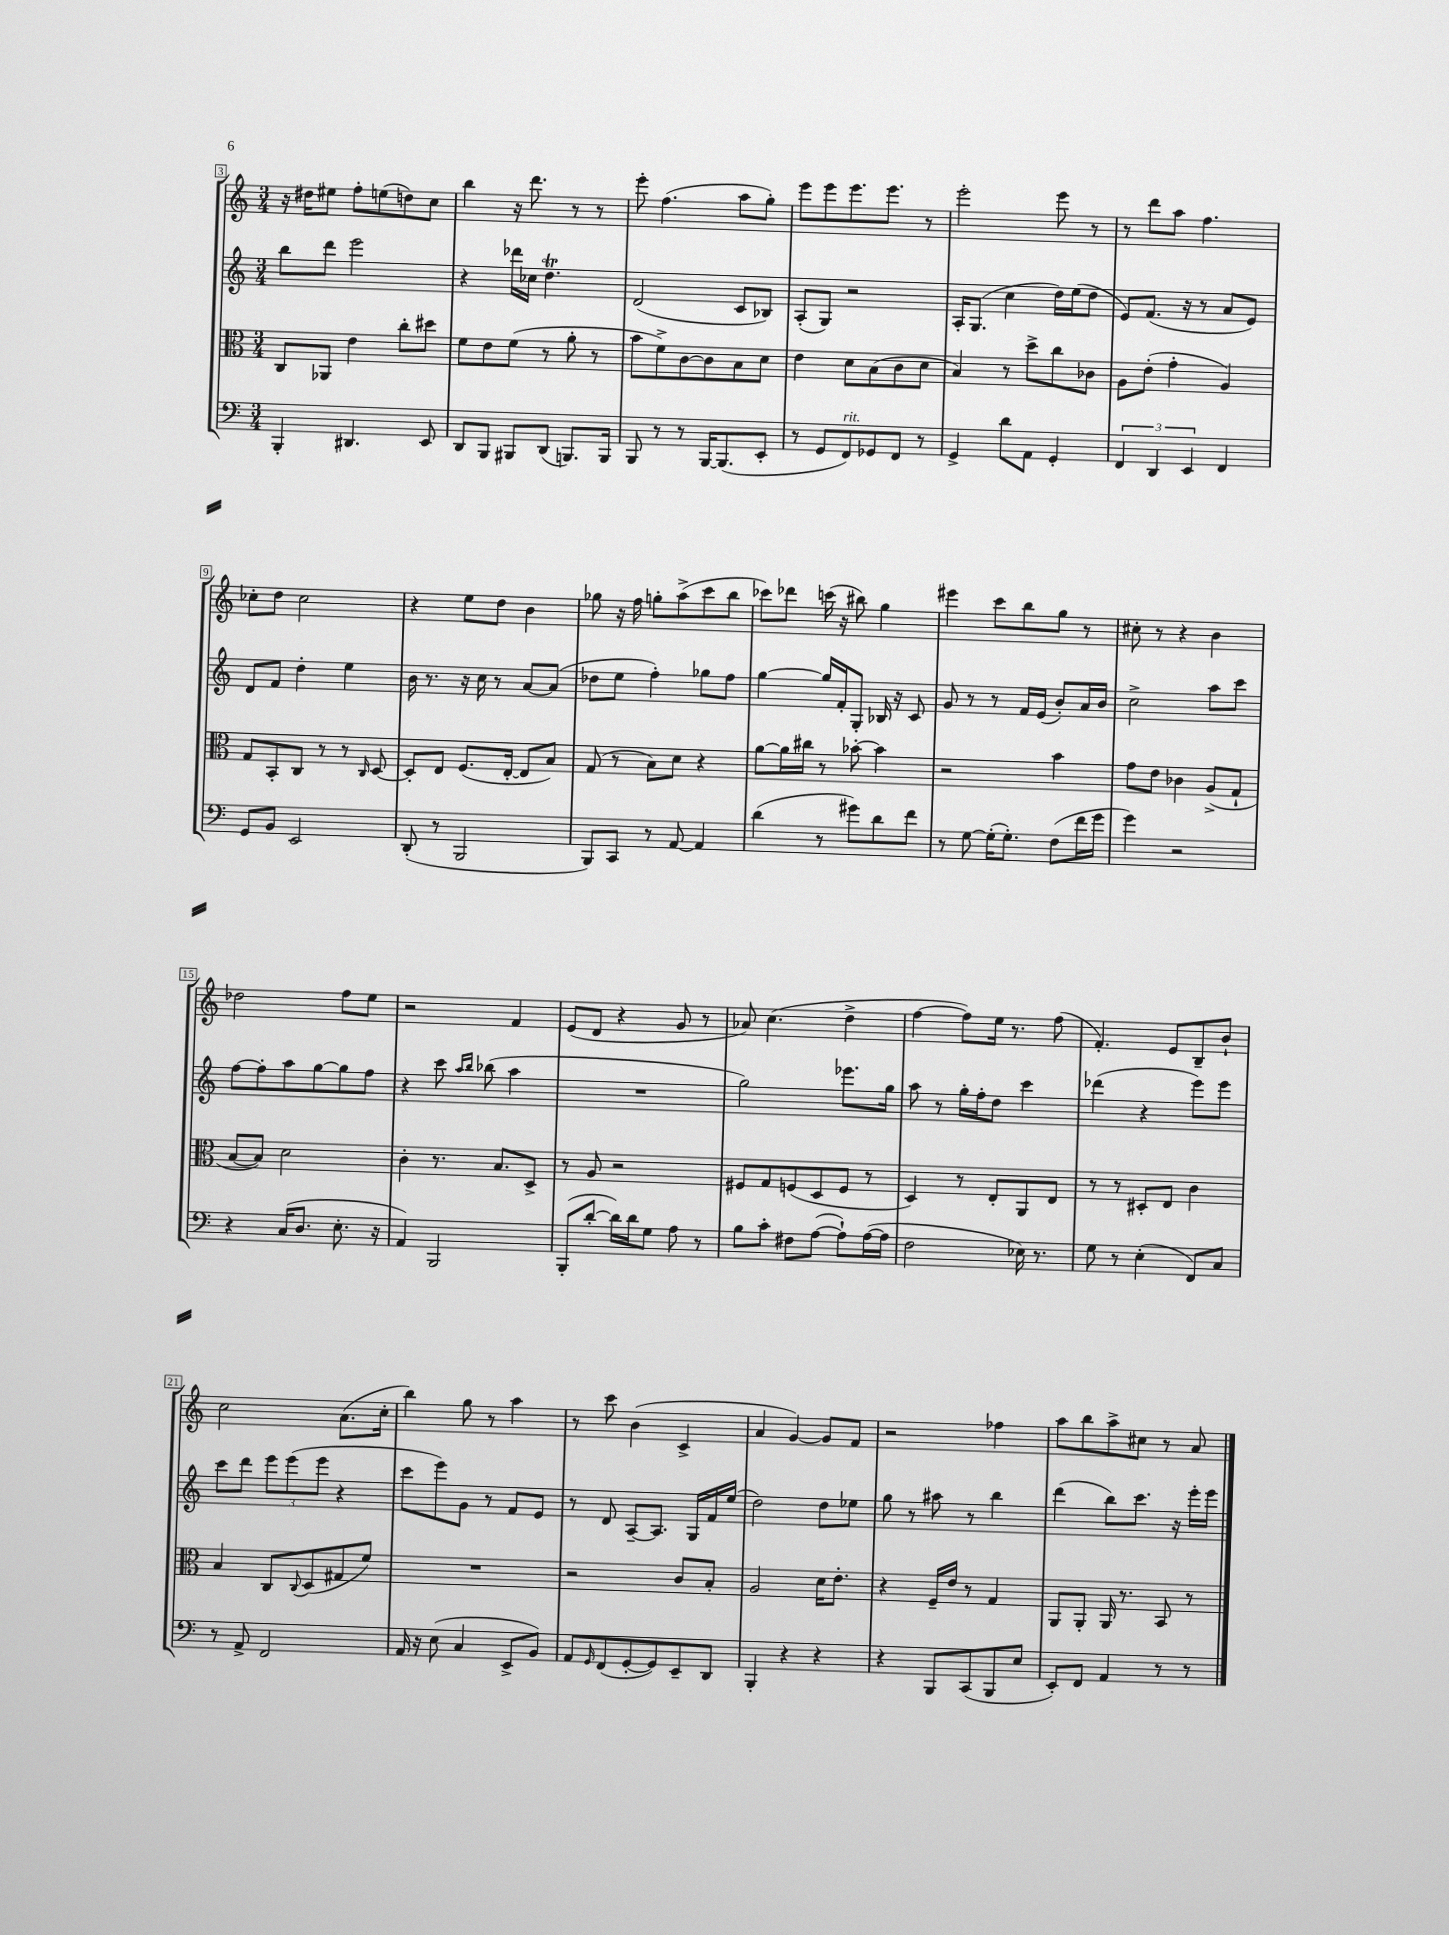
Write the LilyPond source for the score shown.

<<
\new StaffGroup <<
\new Staff = "s0" {
    \clef treble \key c \major \numericTimeSignature \time 3/4
    r16 dis''16 eis''8 f''8-. e''8( d''8) c''8 |
    b''4 r16 d'''8. r8 r8 |
    e'''8-. f''4.( a''8 g''8-.) |
    e'''8 e'''8 e'''8. e'''8. r8 |
    e'''2-. e'''8 r8 |
    r8 d'''8 a''8 f''4. |
    ces''8-. d''8 ces''2 |
    r4 e''8 d''8 b'4 |
    ges''8 r16 f''16 g''8-. a''8->( c'''8 b''8 |
    ces'''8) des'''8 c'''16( r16 bis''8) g''4 |
    eis'''4 c'''8 b''8 g''8 r8 |
    cis''8-. r8 r4 b'4 |
    des''2 f''8 e''8 |
    r2 f'4 |
    e'8( d'8 r4 g'8 r8 |
    aes'8) c''4.( d''4-> |
    f''4~ f''8) e''16 r8. f''8( |
    f'4.-.) e'8 b8-- b'8-! |
    c''2 a'8.( c''16-. |
    b''4) g''8 r8 a''4 |
    r8 c'''8 b'4( c'4-> |
    a'4 g'4~) g'8 f'8 |
    r2 fes''4 |
    a''8 b''8 a''8-> cis''8 r8 a'8 \bar "|." |
}
\new Staff = "s1" {
    \clef treble \key c \major \numericTimeSignature \time 3/4
    b''8 d'''8 e'''2 |
    r4 des'''16 ces''16 d''4.\trill |
    d'2( c'8 bes8) |
    a8-.( g8) r2 |
    a16-. g8.( c''4 d''16) e''16( d''8 |
    e'8) f'8.( r16 r8 a'8 e'8) |
    d'8 f'8 d''4-. e''4 |
    b'16 r8. r16 c''16 r8 a'8~ a'8( |
    des''8 e''8 f''4-.) ges''8 f''8 |
    g''4~ g''16 f'16-. g8-. bes16 r16 c'8 |
    g'8 r8 r8 f'16 e'16( b'8-.) a'16 b'16 |
    c''2-> a''8 c'''8 |
    f''8~ f''8-. a''8 g''8~ g''8 f''8 |
    r4 c'''8 \grace { a''16 b''16 } bes''8( a''4 |
    R2. |
    g''2) ees'''8. g''16 |
    a''8 r8 g''16-. f''16-. d''8 c'''4 |
    des'''4( r4 e'''8) e'''8 |
    c'''8 d'''8 \tuplet 3/2 { e'''8 e'''8( e'''8 } r4 |
    c'''8 e'''8) g'8 r8 f'8 e'8 |
    r8 d'8 a8~-- a8. g16 f'16 e''16( |
    d''2) d''8 ees''8 |
    g''8 r8 ais''8 r8 b''4 |
    d'''4( b''8) c'''8. r16 e'''16-. e'''16 \bar "|." |
}
\new Staff = "s2" {
    \clef alto \key c \major \numericTimeSignature \time 3/4
    c8 aes,8 e'4 c''8-. dis''8 |
    f'8 e'8 f'8( r8 a'8-. r8 |
    b'8 f'8->) c'8~ c'8 b8 d'8 |
    e'4 d'8 b8( c'8 d'8 |
    b4) r8 d''8-> c''8 ces'8 |
    a8 e'8-.( g'4-. a4) |
    g8 b,8-. c8 r8 r8 \grace { c16 } d8~ |
    d8-. e8 f8.( e16~-. e8 b8) |
    g8( r8 b8) d'8 r4 |
    a'8~ a'16 cis''16 r8 bes'8~-. bes'4 |
    r2 b'4 |
    g'8 e'8 ces'4 a8->( g8-! |
    b8~ b8) d'2 |
    c'4-. r8. b8. d8-> |
    r8 a8 r2 |
    fis8 g8 f8( d8 f8 r8 |
    d4) r8 e8-. a,8 e8 |
    r8 r8 dis8-. e8 c'4 |
    b4 c8 \appoggiatura { c8 } d8( gis8 f'8) |
    R2. |
    r2 c'8 b8-. |
    a2 d'16 e'8.-. |
    r4 f16-- e'16 r8 g4 |
    a,8 a,8-. a,16 r8. b,8 r8 \bar "|." |
}
\new Staff = "s3" {
    \clef bass \key c \major \numericTimeSignature \time 3/4
    b,,4-. dis,4. e,8 |
    d,8 b,,8 bis,,8 d,8( b,,8.) b,,16 |
    b,,8 r8 r8 b,,16~ b,,8.( e,8-. |
    r8 g,8 f,8^\markup { \italic "rit." }) ges,8 f,8 r8 |
    g,4-> d'8 a,8 g,4-. |
    \tuplet 3/2 { f,4 d,4 e,4 } f,4 |
    g,8 b,8 e,2 |
    d,8-.( r8 b,,2 |
    b,,8) c,8 r8 a,8~ a,4 |
    d'4( r8 gis'8) d'8 f'8 |
    r8 g8~ g16-.( g8.-.) f8( f'16 g'16 |
    g'4) r2 |
    r4 c16( d8. e8.-. r16 |
    a,4) b,,2 |
    b,,8-.( d'8~-. d'16) d'16 g8 a8 r8 |
    b8 c'8-. fis8 a8~( a8-!) a16~( a16 |
    f2 ees16) r8. |
    g8 r8 e4-.( f,8) c8 |
    r8 a,8-> f,2 |
    a,16 r16 e8( c4 e,8-> b,8) |
    a,8 \grace { g,16 } f,8( g,8~-. g,8) e,8-- d,8 |
    b,,4-. r4 r4 |
    r4 b,,8 c,8( b,,8 e8 |
    e,8-.) f,8 a,4 r8 r8 \bar "|." |
}
>>
>>
\layout { \context { \Score currentBarNumber = #3 \override BarNumber.stencil = #(make-stencil-boxer 0.1 0.3 ly:text-interface::print) } }
